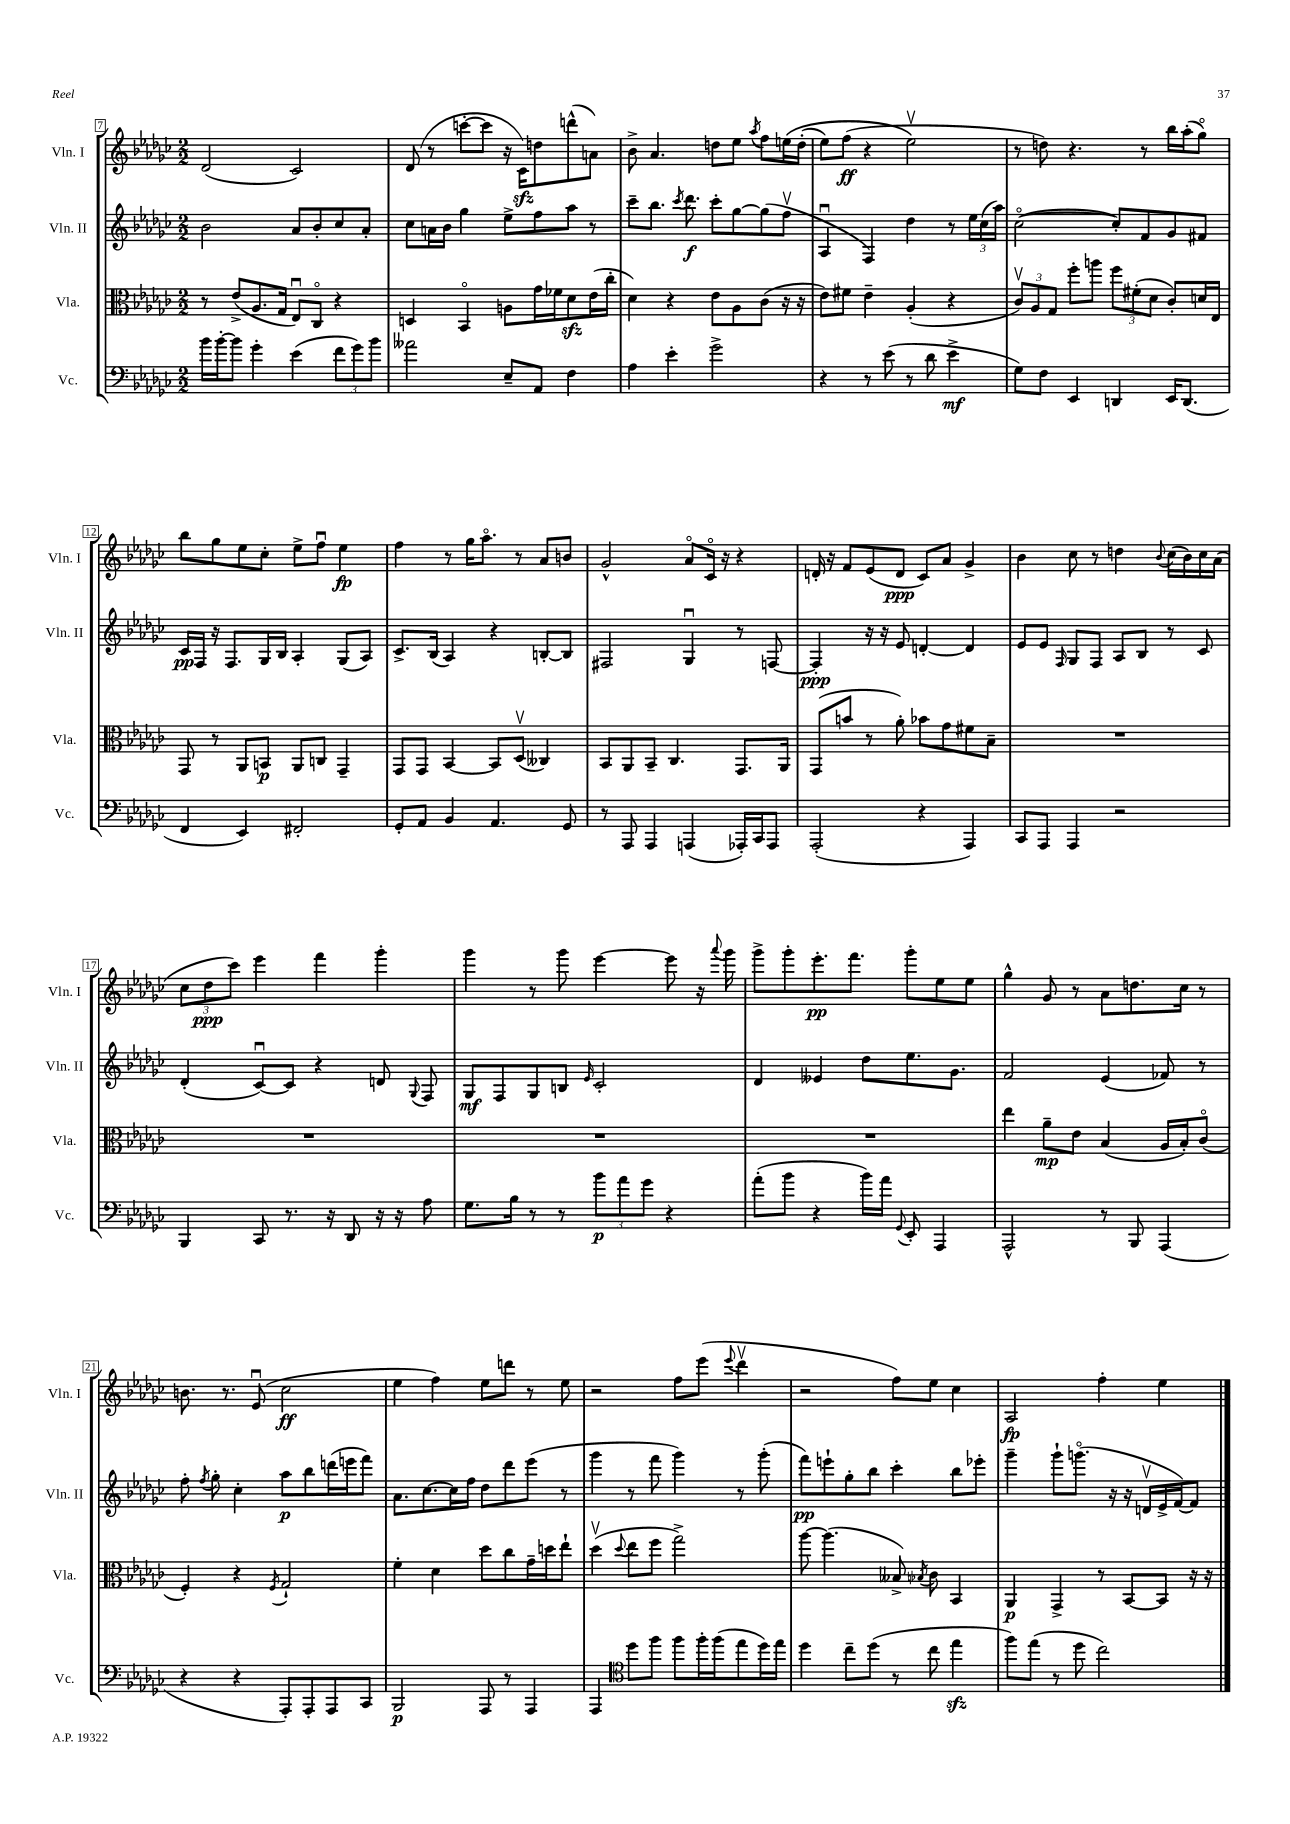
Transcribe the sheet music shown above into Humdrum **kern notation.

**kern	**kern	**kern	**kern
*staff4	*staff3	*staff2	*staff1
*clefF4	*clefC3	*clefG2	*clefG2
*k[b-e-a-d-g-c-]	*k[b-e-a-d-g-c-]	*k[b-e-a-d-g-c-]	*k[b-e-a-d-g-c-]
*M2/2	*M2/2	*M2/2	*M2/2
16b-\LL	8r	2b-\	(2d-/
[16b-'\J	.	.	.
8b-\]J	(8e-^/L	.	.
4g-'\	8.A-/	.	.
.	16G-/Jk	.	.
(4e-\	8E-u/L)	8a-/L	2c-/)
.	8C-o/J	8b-'/	.
12f\L	4r	8cc-/	.
12g-\)	.	.	.
.	.	8a-'/J	.
12b-\J	.	.	.
=	=	=	=
2a--\	4D/	8cc-\L	(8d-/
.	.	16a\L	8r
.	.	16b-\JJ	.
.	4BB-o/	4gg-\	[8ccc'\L
.	.	.	8ccc\]J
8E-~/L	8A\L	8ee-^\L	16r
.	.	.	16c-\LK)
8AA-/J	16g-\L	8ff\	8dd\
.	16f-\J	.	.
4F\	8d-\	8aa-\J	(8ddd^^\
.	(16e-\L	8r	8a\J)
.	16cc-'\JJ	.	.
=	=	=	=
4A-\	4d-\)	8ccc-~\L	8b-^\
.	.	8.bb-\J	4.a-/
4e-'\	4r	.	.
.	.	8qccc-/	.
.	.	8.ddd-\	.
2g-^\	8e-\L	8ccc-'\L	8dd\L
.	8A-\	[8gg-\	8ee-\J
.	.	.	8qaa-/
.	(8c-\J	(8gg-\]	8ff\L
.	16r	8ffv\J	&(16ee\L
.	16r	.	(16dd'\JJ
=	=	=	=
4r	8e-\L)	4A-u/	8ee-\L)
.	8f#\J	.	(8ff\J
8r	4e-~\	4F/)	4r
(8e-\	.	.	.
8r	(4A-'/	4dd-\	2ee-v\&)
8d-\	.	.	.
4e-^\	4r	8r	.
.	.	24ee-\LL	.
.	.	(24cc-\	.
.	.	24aa-\JJ)	.
=	=	=	=
8G-\L)	12c-v/L)	([2cc-o\	8r
.	12A-/	.	.
8F\J	.	.	8dd\)
.	12G-/J	.	.
4EE-/	8ff'\L	.	4.r
.	8aa\J	.	.
4DD/	12ff\L	8cc-'/]L)	.
.	(12f#'\	.	.
.	.	8f/	8r
.	12d-\J	.	.
16EE-/LK	8c-'/L)	8g-/	16bb-\LL
(8.DD/J	.	.	(16aa-'\J
.	16d/L	8f#/J	8gg-o\J)
.	16E-/JJ	.	.
=	=	=	=
4FF/	8GG-/	16c-/LL	8bb-\L
.	.	16F/JJ	.
.	8r	16r	8gg-\
.	.	8.F/L	.
4EE-/)	8AA-/L	.	8ee-\
.	8BB/J	16G-/L	8cc-'\J
.	.	16B-/JJ	.
2FF#'/	8AA-/L	4A-'/	8ee-^\L
.	8C/J	.	8ffu\J
.	4GG-~/	(8G-/L	4ee-\
.	.	8A-/J)	.
=	=	=	=
8GG-'/L	8GG-/L	8.c-^/L	4ff\
8AA-/J	8GG-/J	.	.
.	.	(16B-/Jk	.
4BB-/	[4BB-/	4A-/)	8r
.	.	.	16gg-\LK
.	.	.	8.aa-o\J
4.AA-/	8BB-/]L	4r	.
.	(8D-v/J	.	8r
.	4C--/)	[8B'/L	8a-/L
8GG-/	.	8B/]J	8b/J
=	=	=	=
8r	8BB-/L	2F#/	2g-^^/
8AAA-/	8AA-/	.	.
4AAA-/	8BB-~/J	.	.
.	4.C-/	.	.
(4AAA/	.	4G-u/	8a-o/L
.	.	.	16c-o/Jk
.	.	.	16r
16AAA-'/LL)	8.GG-/L	8r	4r
16CC-/J	.	.	.
8AAA-/J	.	[8F/	.
.	16AA-/Jk	.	.
=	=	=	=
(2AAA-'/	(8GG-/L	4F'/]	16d'/
.	.	.	16r
.	8b/J	.	8f/L
.	8r	16r	(8e-/
.	.	16r	.
.	8a-'\)	8e-/	8d/J
4r	8b-\L	[4d'/	8c-/L)
.	8g-\	.	8a-/J
4AAA-/)	8f#\	4d/]	4g-^/
.	8B-~\J	.	.
=	=	=	=
8CC-/L	1r	8e-/L	4b-\
8AAA-/J	.	8e-/J	.
.	.	16qqF/	.
4AAA-/	.	8G-/L	8cc-\
.	.	8F/J	8r
2r	.	8A-/L	4dd\
.	.	8B-/J	.
.	.	.	8qqb-/
.	.	8r	(16cc-\LL
.	.	.	16b-\)
.	.	8c-/	16cc-\
.	.	.	(16a-\JJ
=	=	=	=
4BBB-/	1r	(4d-'/	12cc-\L
.	.	.	12dd-\
.	.	.	12ccc-\J)
8CC-/	.	[8c-u/L)	4eee-\
8.r	.	8c-/]J	.
.	.	4r	4fff\
16r	.	.	.
8DD-/	.	.	.
16r	.	8d/	4ggg-'\
16r	.	.	.
.	.	8qqG-/	.
8A-\	.	8F/	.
=	=	=	=
8.G-\L	1r	8G-/L	4ggg-\
.	.	8F/	.
16B-\Jk	.	.	.
8r	.	8G-/	8r
8r	.	8B/J	8ggg-\
.	.	16qqe-/	.
12b-\L	.	2c-'/	[4eee-\
12a-\	.	.	.
12g-\J	.	.	.
4r	.	.	8eee-\]
.	.	.	16r
.	.	.	8qqaaa-/
.	.	.	16ggg-\
=	=	=	=
(8a-'\L	1r	4d-/	8ggg-^\L
8b-\J	.	.	8ggg-'\
4r	.	4e--/	8.eee-'\
.	.	.	8.fff\J
16b-\LL)	.	8dd-\L	.
16a-\JJ	.	.	.
8qqGG-/	.	.	.
8EE-'/	.	8.ee-\	8ggg-'\L
4AAA-/	.	.	8ee-\
.	.	8.g-\J	.
.	.	.	8ee-\J
=	=	=	=
2AAA-^^/	4ee-\	2f/	4gg-^^\
.	8a-~\L	.	8g-/
.	8e-\J	.	8r
8r	(4B-/	(4e-/	8a-\L
8BBB-/	.	.	8.dd\
(4AAA-/	16A-/LL	8f-/)	.
.	16B-'/J)	.	16cc-\Jk
.	(8c-o/J	8r	8r
=	=	=	=
4r	4F'/)	8ff'\	8.b\
.	.	8qff/	.
.	.	8gg-'\	.
.	.	.	8.r
4r	4r	4cc-'\	.
.	.	.	(8e-u/
.	8qF/	.	.
8AAA-'/L)	2G-`/	8aa-\L	2cc-\
8AAA-'/	.	8bb-\	.
8AAA-/	.	(16ddd\L	.
.	.	16eee\J	.
8CC-/J	.	8fff\J)	.
=	=	=	=
2BBB-/	4f'\	8.a-\L	4ee-\
.	.	[8.cc-\	.
.	4d-\	.	4ff\)
.	.	16cc-\]L	.
.	.	16ff\JJ	.
8AAA-/	8dd-\L	8dd-\L	8ee-\L
8r	8cc-\	8ddd-\	8ddd\J
4AAA-/	16g-~\L	(8eee-\J	8r
.	16dd\J	.	.
.	8ee-`\J	8r	8ee-\
=	=	=	=
4AAA-/	(4dd-v\	4ggg-\	2r
*clefC4	*	*	*
.	8qqdd-/	.	.
8dd-\L	8ee-\L	8r	.
8ff\J	8ff\J	8fff\	.
8ff\L	2gg-^\)	4ggg-\)	8ff\L
16ff'\L	.	.	(8eee-\J
(16ff\J	.	.	.
.	.	.	8qqeee-/
8ee-\	.	8r	4ddd-v\
16dd-\L)	.	(8ggg-'\	.
16ee-\JJ	.	.	.
=	=	=	=
4dd-\	[8aa-\	8fff\L)	2r
.	(4.aa-\]	8eee`\	.
8cc-~\L	.	8gg-'\	.
(8dd-\J	.	8bb-\J	.
8r	8B--^/)	4ccc-'\	8ff\L)
.	8qB-/	.	.
8cc-\	8c-\	.	8ee-\J
4ee-\	4BB-/	8bb-\L	4cc-\
.	.	8eee-'\J	.
=	=	=	=
8ff\L)	4AA-/	4ggg-~\	2A-/
(8ee-\J	.	.	.
8r	4GG-^/	8ggg-`\L	.
8dd-\	.	(8.gggo\J	.
2cc-\)	8r	.	4ff'\
.	.	16r	.
.	[8BB-/L	16r	.
.	.	16dv/LL	.
.	8BB-/]J	16e-^/	4ee-\
.	.	[16f/J)	.
.	16r	8f/]J	.
.	16r	.	.
==	==	==	==
*-	*-	*-	*-
